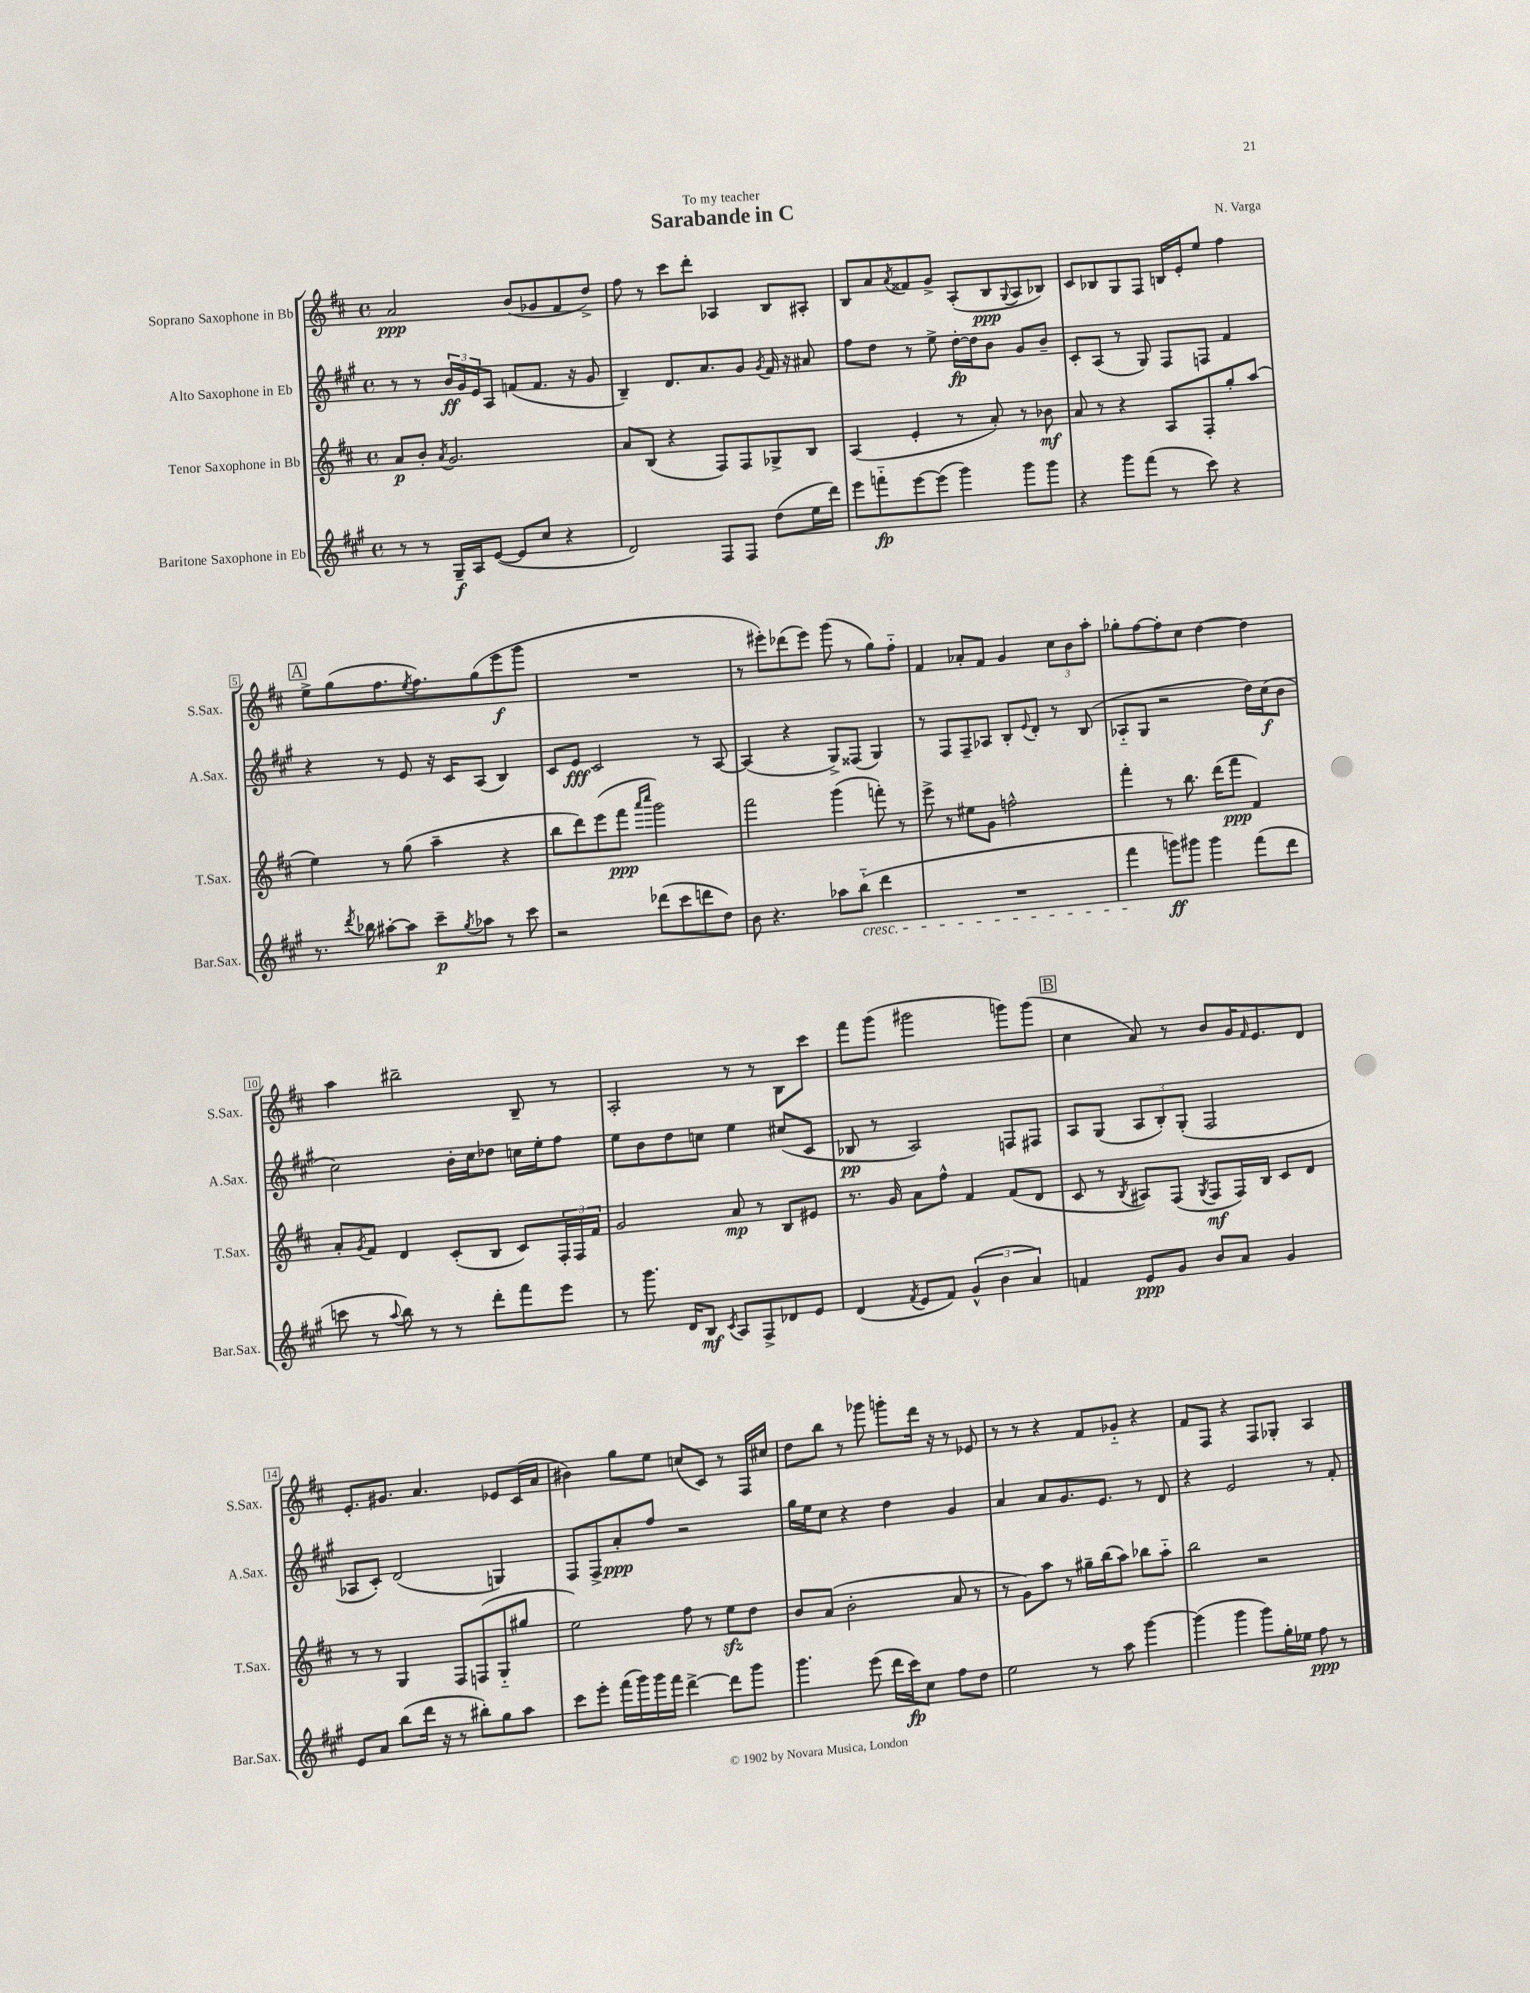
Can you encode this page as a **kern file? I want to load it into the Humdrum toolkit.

**kern	**kern	**kern	**kern
*staff4	*staff3	*staff2	*staff1
*clefG2	*clefG2	*clefG2	*clefG2
*k[f#c#g#]	*k[f#c#]	*k[f#c#g#]	*k[f#c#]
*M4/4	*M4/4	*M4/4	*M4/4
*met(c)	*met(c)	*met(c)	*met(c)
8r	8a/L	8r	2a/
8r	8b'/J	8r	.
.	8qa/	.	.
16G#~/LL	2.g/	24b/LL	.
.	.	24g#/	.
16A/J	.	.	.
.	.	24e/J	.
([8e/J	.	8A/J	.
8e/]L	.	(8f/L	(8b/L
8cc#/J	.	8.f/J	8g-/
4r	.	.	8f#/
.	.	16r	.
.	.	8g#/	8dd^/J)
=	=	=	=
2d/)	8a/L	4B~/)	8ff#\
.	(8B/J	.	8r
.	4r	8.d/L	8ccc#\L
.	.	.	8ddd'\J
.	.	8.a/	.
8F#/L	8F#/L)	.	4A-/
8F#/J	8F#/	8g#/J	.
.	.	8qg#/	.
(8dd\L	8G-^/	16f#/	8B/L
.	.	16r	.
16ee\L	8B/J	8a#/	8A#'/J
16ddd\JJ)	.	.	.
=	=	=	=
8eee\L	(4A/	8ff#\L	8B/L
8fff'~\	.	8dd\J	8a/
.	.	.	8qa/
[8eee\	4e'/	8r	8f##/
(8eee\]J	.	8ee^\	8g^/J
4ggg#\)	8r	[16dd'\LL	(8A'/L
.	.	16dd\]J	.
.	8a'/)	8b\J	8B/
.	.	.	8qqG/
8ggg#\L	8r	8g#/L	8A/
8ggg#\J	8b-\	8b~/J	8B-/J)
=	=	=	=
4r	8a/	8c#'/L	8c#/L
.	8r	(8A/J	8B-/
8ggg#\L	4r	8r	8G/
(8fff#\J	.	8G#/)	8F#/J
8r	8A/L	8F#/L	16B/LL
.	.	.	16e'/J
8ccc#\)	8F#'/	8F/J	8ee/J
4r	8gg'/	4f#/	4ff#\
.	(8aa/J	.	.
=	=	=	=
8.r	4ee\)	4r	8ee^\L
.	.	.	(8gg\
8qddd/	.	.	.
16bb-\	.	.	.
[8aa#'\L	8r	8r	8.ff#\
8aa#\]J	(8gg\	8e/	.
.	.	.	8qee/
.	.	.	8.ff#\)
8ccc#~\L	4aa~\	16r	.
.	.	16c#/LK	.
8qgg#/	.	.	.
8aa-\J	.	(8A/J	(8gg\
8r	4r	4B/)	8eee\
8ccc#\	.	.	8ggg\J
=	=	=	=
2r	8bb\L	8c#/L	1r
.	8ddd\)	8e/J	.
.	(8eee\	2c#/	.
.	8fff#\J	.	.
.	16qqaaa/LL	.	.
.	16qqcccc#/JJ	.	.
(8ddd-\L	2ggg\)	.	.
8ccc#\	.	.	.
8ddd\	.	8r	.
8dd\J)	.	[8A/	.
=	=	=	=
8b\	2fff#\	(4A/]	8r
4.r	.	.	8eee#'\L)
.	.	4r	(8ddd-\
.	.	.	8eee#\J)
8aa-\L	(4ggg\	8G#^/L)	(8ggg\
(8bb'~\J	.	(8F##/J	8r
4ddd\	8fff'\)	4G#/)	8gg\L)
.	8r	.	8ff#'~\J
=	=	=	=
1r	8eee^\	8r	4f#/
.	8r	8F#/L	.
.	8ee#\L	8F#~/	8a-'/L
.	8g\J	8A-/J	8f#/J
.	2ff^^\	8B'/L	4g/
.	.	8qqe/	.
.	.	8d'/J	.
.	.	8r	12cc#\L
.	.	.	12b\
.	.	(8B/	.
.	.	.	12aa'\J
=	=	=	=
4fff#\	4fff#'\	8A-'~/L	8gg-'\L
.	.	8G#/J	[8ff#\
8ggg\L)	8r	2r	8ff#'\]
8ggg#\J	8.bb\	.	8cc#\J
4ggg#\	.	.	[4dd\
.	(16ddd\LK	.	.
.	8fff#\J	.	.
(8fff#\L	4f#/)	16dd\LL)	4dd\]
.	.	(16cc#\J	.
8ddd\J	.	8b\J	.
=	=	=	=
8ccc\	8a'/L	2cc#\)	4aa\
.	8qg/	.	.
8r	8f#/J	.	.
8qqaa/	.	.	.
8bb\)	4d/	.	2bb#~\
8r	.	.	.
8r	(8c#'/L	16b'\LL	.
.	.	16cc#\J	.
8ddd'\L	8B/J	8dd-\J	.
8fff#\	8c#/L)	16cc\LL	8B~/
.	.	16ee'\J	.
8eee\J	24F#'/L	8ff#\J	8r
.	24F#/	.	.
.	24f#/JJ	.	.
=	=	=	=
8r	2g/	8ee\L	2A'/
8.ggg#\	.	8b\	.
.	.	8dd\	.
16d/LK	.	.	.
8B/J	.	8cc\J	.
8qc#/	.	.	.
8A/L	8a/	4ee\	8r
8F#^/	8r	.	8r
8d-/	8B/L	(8cc#/L	8B\L
8e/J	8e#/J	8c#/J	8ccc#\J
=	=	=	=
(4d/	8.r	8B-/	8fff#\L
.	.	8r	(8ggg\J
.	16g/	.	.
8qf#/	.	.	.
8e/L	8a\L	2A/)	2ggg#\
8f#/J)	8ff#^^\J	.	.
(6g#^^/	4f#/	.	.
6b\	.	.	.
.	(8f#/L	8F/L	8ggg\L)
6a/)	.	.	.
.	8d/J	8F#/J	(8ggg\J
=	=	=	=
4f/	8c#/	8A/L	4cc#\
.	8r	(8G#/J	.
.	8qB/	.	.
8e/L	8A#/L)	12A/L	8a/)
.	.	12B'/)	.
8g#/J	(8F#/J	.	8r
.	.	(12G#'/J	.
.	8qG/	.	.
8b/L	8F#/L	2F#/	8b/L
8a/J	16F#/L)	.	16g/K
.	.	.	16qqf#/
.	16B/JJ	.	8.e/
4g#/	8c#/L	.	.
.	8d/J	.	8d/J
=	=	=	=
8e/L	8r	8A-/L	8.e'/L
8a/J	8r	8c#'/J)	.
.	.	.	8.g#/J
(8bb\L	4G/	(2d/	.
16ddd\Jk	.	.	4.a/
16r	.	.	.
8r	8F#/L	.	.
8bb#'\L)	(8F/	.	.
8gg#\	8G'~/	4G/)	8e-/L
8aa\J	8gg#/J	.	(16c#/L
.	.	.	16a/JJ
=	=	=	=
8ccc#\L	2ee\)	8F#/L	4b#\)
8eee'\J	.	8F#^/	.
(16fff#\LL	.	8a'/	8gg\L
16ggg#\)	.	.	.
16ggg#\	.	8ff#/J	8ee\J
16fff#\JJ	.	.	.
[4ddd^\	8ff#\	2r	(8cc/L
.	8r	.	8c#/J)
8ddd\]L	8ee\L	.	8r
8ggg#\J	8dd\J	.	16F#/LL
.	.	.	16cc#/JJ
=	=	=	=
4.ggg#\	8b/L	16gg#\LL	8dd\L
.	.	16ee\J	.
.	(8a/J	8cc#\J	8bb\J
.	2b'\	4r	8r
(8eee\	.	.	8ggg-\
16ddd\LL	.	4dd\	8ggg'\L
16ccc#\J)	.	.	.
8cc#\J	.	.	16ddd\Jk
.	.	.	16r
8ff#\L	8a/	4g#/	8r
8dd\J	8r	.	8e-/
=	=	=	=
2ee\	8r	4a/	8r
.	8g\L)	.	8r
.	8aa\J	8a/L	4r
.	8r	8.g#/	.
8r	16gg#~\LL	.	8f#/L
.	(16bb\J	8.e/J	.
8aa\	8aa\J)	.	8g-'~/J
[4ggg#\	8bb-\L	8r	4r
.	8aa'~\J	8d/	.
=	=	=	=
(4ggg#\]	2bb\	4r	8f#/L
.	.	.	8F#/J
4ggg#\	.	2e/	4r
8ggg#\L)	2r	.	8F#/L
16gg#'\L	.	.	8G-'/J
16ee-\JJ	.	.	.
8ff#\	.	8r	4A/
8r	.	8f#'/	.
==	==	==	==
*-	*-	*-	*-
